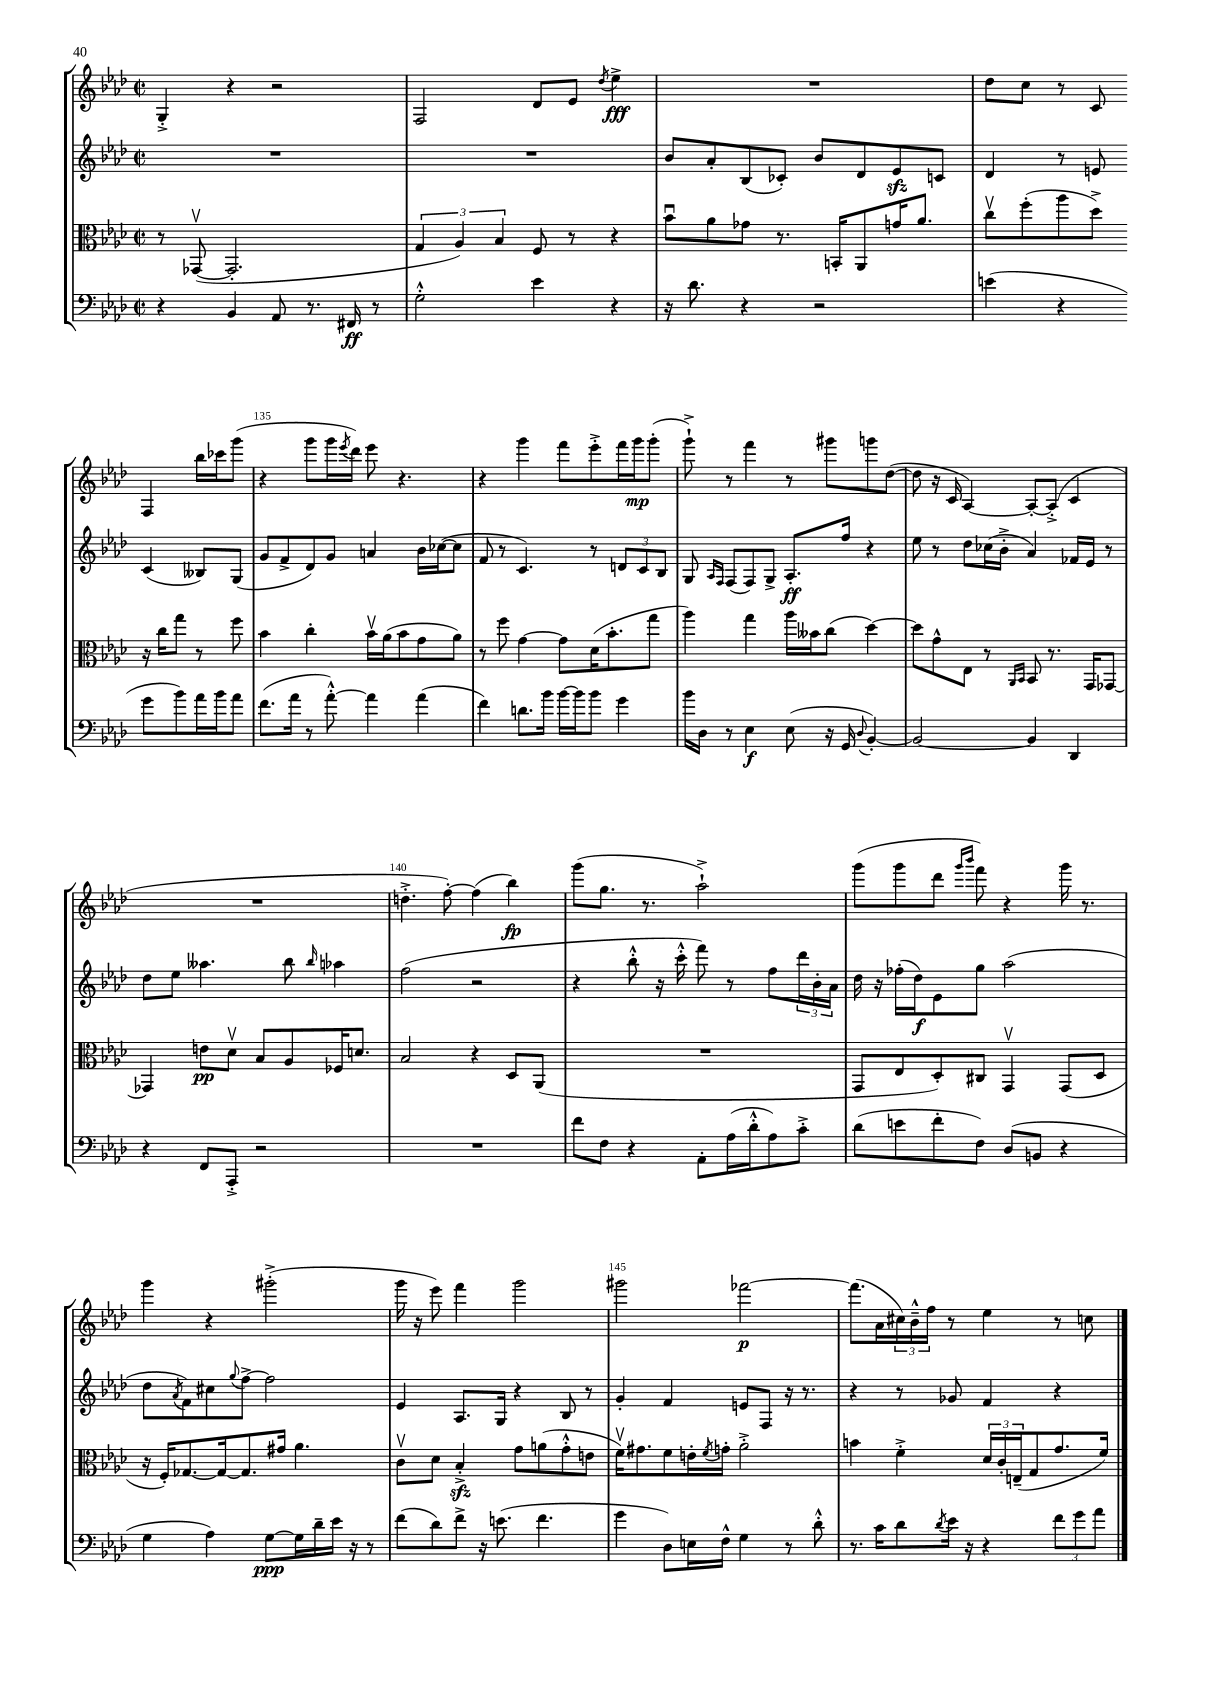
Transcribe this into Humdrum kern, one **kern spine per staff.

**kern	**kern	**kern	**kern
*staff4	*staff3	*staff2	*staff1
*clefF4	*clefC3	*clefG2	*clefG2
*k[b-e-a-d-]	*k[b-e-a-d-]	*k[b-e-a-d-]	*k[b-e-a-d-]
*M2/2	*M2/2	*M2/2	*M2/2
*met(c|)	*met(c|)	*met(c|)	*met(c|)
4r	8r	1r	4G'^
.	([8GG-v	.	.
4BB-	2.GG-']	.	4r
8AA-	.	.	2r
8.r	.	.	.
16FF#	.	.	.
8r	.	.	.
=	=	=	=
2G'^^	6G	1r	2F
.	6A-)	.	.
.	6B-	.	.
4e-	8F	.	8d-
.	8r	.	8e-
.	.	.	8qdd-
4r	4r	.	4ee-^
=	=	=	=
16r	8b-u	8b-	1r
8.d-	.	.	.
.	8a-	8a-'	.
4r	8g-	(8B-	.
.	8.r	8c-')	.
2r	.	8b-	.
.	16BB'	.	.
.	8AA-	8d-	.
.	16g	8e-	.
.	8.a-	.	.
.	.	8c	.
=	=	=	=
(4e	8ccv	4d-	8dd-
.	(8ff'	.	8cc
4r	8aa-	8r	8r
.	8dd-^)	8e	8c
8g	16r	(4c	4F
.	16cc	.	.
8b-)	8gg	.	.
16a-	8r	8B--)	16bb-
16b-	.	.	16ccc-
8a-	8ff	(8G	(8ggg
=	=	=	=
(8.f	4b-	8g	4r
.	.	8f^	.
16a-	.	.	.
8r	4cc'	8d-)	8ggg
[8a-'^^)	.	8g	16ggg
.	.	.	8qeee-
.	.	.	16ddd-)
4a-]	16b-v	4a	8eee-
.	(16a-	.	.
.	8b-	.	4.r
(4a-	8g	16b-	.
.	.	([16cc-	.
.	8a-)	8cc-]	.
=	=	=	=
4f)	8r	8f	4r
.	8ff	8r	.
8.d	[4g	4.c)	4ggg
16b-	.	.	.
[16b-	8g]	.	8fff
16b-]	.	.	.
8b-	(16d-	8r	8eee-'^
.	8.b-'	.	.
4g	.	12d	16fff
.	.	.	16ggg
.	.	12c	.
.	8gg	.	(8ggg'
.	.	12B-	.
=	=	=	=
16b-	4aa-)	8G	8ggg`^)
16D-	.	.	.
.	.	16qqA-	.
.	.	16qqF	.
8r	.	(8F	8r
4E-	4gg	8F)	4fff
.	.	8G^	.
(8E-	16aa-	8.A-'	8r
.	16b--	.	.
16r	(8cc	.	8ggg#
16GG	.	16ff	.
8qqD-	.	.	.
[4BB-')	[4dd-)	4r	8ggg
.	.	.	([8dd-
=	=	=	=
2BB-_	8dd-]	8ee-	8dd-]
.	8g^^	8r	16r
.	.	.	16c
.	8E-	8dd-	[4A-)
.	8r	(16cc-	.
.	.	16b-'^	.
.	16qqAA-	.	.
.	16qqBB-	.	.
4BB-]	8BB-	4a-)	8A-'_
.	8.r	.	(8A-'^]
4DD-	.	16f-	4c
.	16GG	16e-	.
.	[8GG-	8r	.
=	=	=	=
4r	4GG-]	8dd-	1r
.	.	8ee-	.
8FF	8e	4.aa--	.
8AAA-'^	8d-v	.	.
2r	8B-	.	.
.	8A-	8bb-	.
.	.	16qqbb-	.
.	16F-	4aa-	.
.	8.d	.	.
=	=	=	=
1r	2B-	(2ff	4.dd'^
.	.	.	[8ff')
.	4r	2r	(4ff]
.	8D-	.	4bb-)
.	(8AA-	.	.
=	=	=	=
8f	1r	4r	(8ggg
8F	.	.	8.gg
4r	.	8bb-'^^	.
.	.	.	8.r
.	.	16r	.
.	.	16ccc'^^	.
8AA-'	.	8fff)	2aa-`^)
(16A-	.	8r	.
16d-'^^	.	.	.
8A-)	.	8ff	.
8c'^	.	24ddd-	.
.	.	24b-'	.
.	.	24a-	.
=	=	=	=
(8d-	8GG	16dd-	(8ggg
.	.	16r	.
8e	8E-	(16ff-'	8ggg
.	.	16dd-)	.
8f'	8D-')	8e-	8ddd-
.	.	.	16qqggg
.	.	.	16qqbbb-
8F)	8C#	8gg	8fff)
(8D-	4GGv	(2aa-	4r
8BB	.	.	.
4r	(8GG	.	16ggg
.	.	.	8.r
.	8D-	.	.
=	=	=	=
4G	16r	8dd-	4ggg
.	16F')	.	.
.	.	8qa-	.
.	[8.G-	8f)	.
4A-)	.	8cc#	4r
.	16G-_	.	.
.	.	8qqgg	.
.	8.G-]	[8ff^	.
[8G	.	2ff]	(2ggg#'^
.	16g#	.	.
16G]	4.a-	.	.
16d-~	.	.	.
16e-	.	.	.
16r	.	.	.
8r	.	.	.
=	=	=	=
(8f	8cv	4e-	16ggg
.	.	.	16r
8d-)	8d-	.	8eee-)
8f^	4B-'^	8.A-	4fff
16r	.	.	.
(8.e	.	16G	.
.	8g	4r	2ggg
4.f	(8a	.	.
.	8g'^^	8B-	.
.	8e	8r	.
=	=	=	=
4g	16fv)	4g'	2ggg#
.	8.g#	.	.
8D-)	8f	4f	.
16E	16e'	.	.
.	8qf	.	.
16F^^	16g'	.	.
4G	2a-'^	8e	[2fff-
.	.	8F	.
8r	.	16r	.
.	.	8.r	.
8d-'^^	.	.	.
=	=	=	=
8.r	4b	4r	(8.fff-]
16c	.	.	16a-
8d-	4f'^	8r	24cc#)
.	.	.	24b-~^^
.	.	.	24ff
8qd-	.	.	.
16e-	.	8g-	8r
16r	.	.	.
4r	24d-	4f	4ee-
.	24c'	.	.
.	(24E~	.	.
.	8G	.	.
12f	8.g	4r	8r
12g	.	.	.
.	.	.	8cc
12a-	.	.	.
.	16f)	.	.
==	==	==	==
*-	*-	*-	*-
